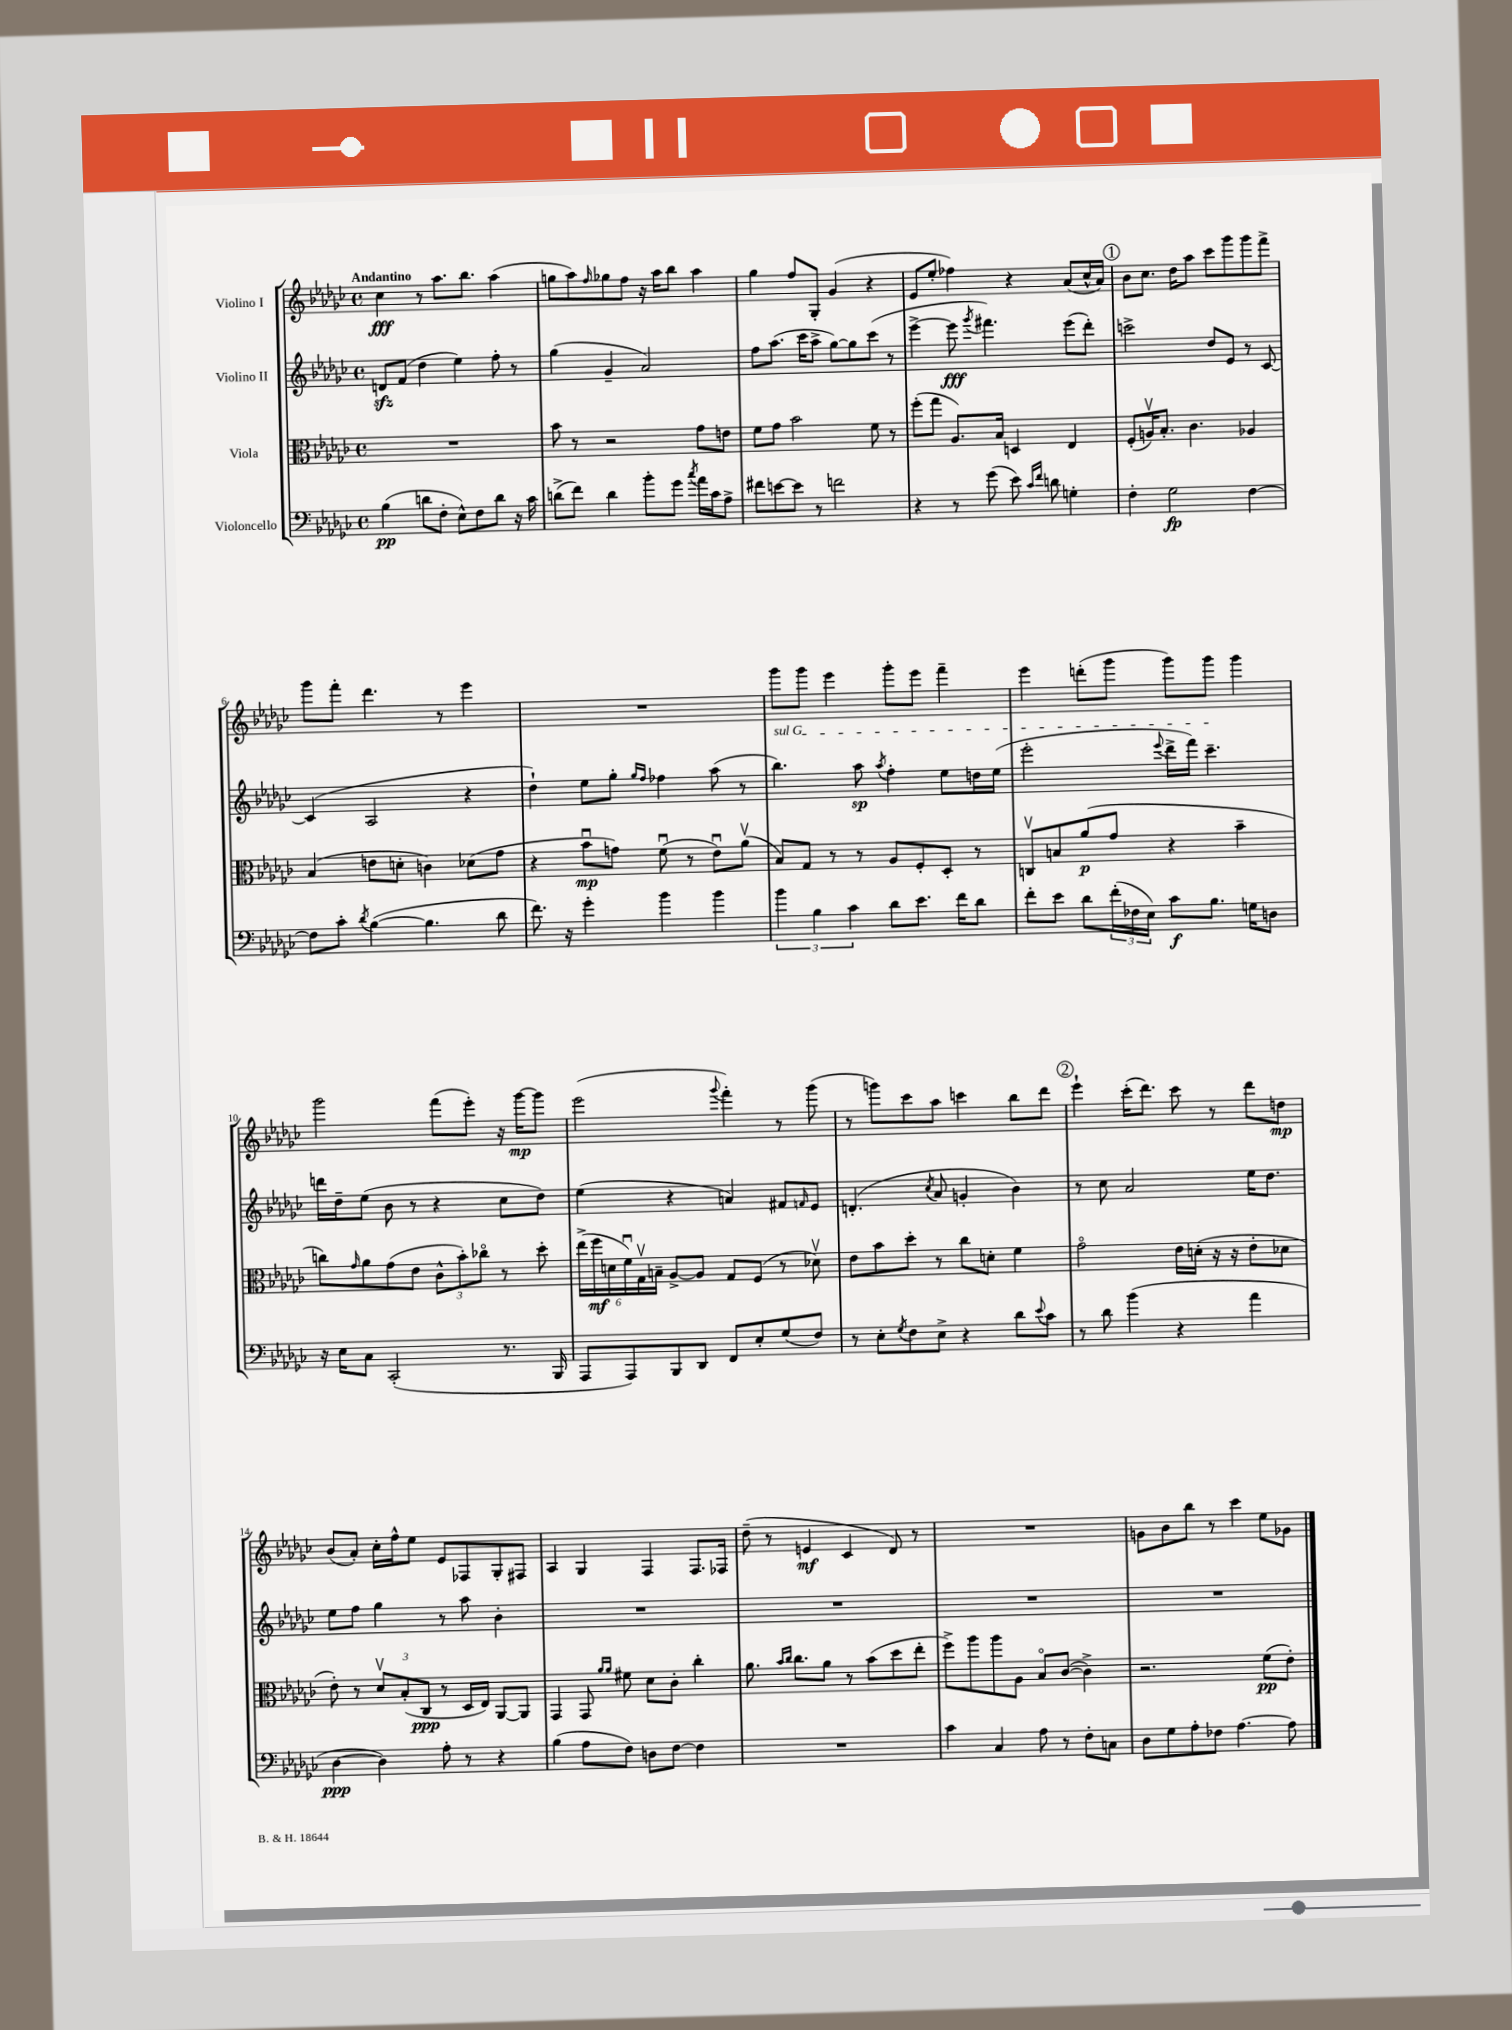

**kern	**kern	**kern	**kern
*staff4	*staff3	*staff2	*staff1
*clefF4	*clefC3	*clefG2	*clefG2
*k[b-e-a-d-g-c-]	*k[b-e-a-d-g-c-]	*k[b-e-a-d-g-c-]	*k[b-e-a-d-g-c-]
*M4/4	*M4/4	*M4/4	*M4/4
*met(c)	*met(c)	*met(c)	*met(c)
(4B-	1r	8d	4cc-
.	.	(8f	.
8d	.	4dd-	8r
8F'	.	.	8.aa-
8E-^^)	.	4ee-)	.
.	.	.	8.bb-
8F	.	.	.
8d	.	8ff'	(4aa-
16r	.	8r	.
16c-	.	.	.
=	=	=	=
(8d^	8b-	(4gg-	8gg
8f)	8r	.	8aa-)
.	.	.	16qqff
4d	2r	4g-~	8gg-
.	.	.	8ff
8b-'	.	2a-)	16r
.	.	.	16aa-
8g-	.	.	8bb-
8qcc-	.	.	.
16a-	8g-	.	4aa-
16c-	.	.	.
8A-^	8e	.	.
=	=	=	=
8f#	8f	8ff	4gg-
[8e	8g-	(8.aa-	.
8e]	2b-	.	8ff
.	.	16ccc-	.
8r	.	8aa-^	8G-'
2f	.	[8gg-)	(4g-
.	.	8gg-]	.
.	8f	(8ccc-	4r
.	8r	8r	.
=	=	=	=
4r	(8ff'	[4eee-^	8e-
.	8gg-	.	8ee-'
8r	8.A-)	8eee-]	4ff-)
.	.	8qggg-	.
(8g-	.	4.fff#)	.
.	16B-	.	.
8e-)	4D	.	4r
16qqc-	.	.	.
16qqf	.	.	.
8d	.	.	.
4G'	4E-	(8eee-	(8a-
.	.	8ddd-')	16cc-^^
.	.	.	16a-)
=	=	=	=
4F'	(8F'	2ccc^	8b-
.	16Av)	.	8.cc-
.	8.B-'	.	.
2G-	.	.	.
.	.	.	16dd-
.	4.c-	.	8aa-
.	.	8dd-	8ccc-
.	.	8e-	8ggg-
[4F	4A-	8r	8ggg-
.	.	[8c-	8fff^
=	=	=	=
8F]	(4B-	(4c-]	8ggg-
8c-'	.	.	8fff'
8qd-	.	.	.
([4B-	8e	2A-	4.ddd-
.	8d'	.	.
4.B-]	4c)	.	.
.	.	.	8r
.	(8d-	4r	4eee-
8d-	8g-	.	.
=	=	=	=
8.f)	4r	4dd-`)	1r
16r	.	.	.
4g-'	8b-u	8ee-	.
.	8g)	8gg-'	.
.	.	16qqgg-	.
.	.	16qqff	.
4b-	(8fu	4ff-	.
.	8r	.	.
4b-	8e-u)	(8aa-	.
.	(8a-v	8r	.
=	=	=	=
6b-	8B-)	4.bb-)	8ggg-
.	8G-	.	8ggg-
6B-	.	.	.
.	8r	.	4eee-
6c-	.	.	.
.	8r	8aa-	.
.	.	8qaa-	.
8d-	8A-	4ff'	8ggg-'
8.e-	8F'	.	8eee-
.	8D-'	8ee-	4fff~
16f	.	.	.
8d-	8r	16dd	.
.	.	(16ee-	.
=	=	=	=
8f'	8Cv	2eee-'	4eee-
8e-	8B	.	.
8d-	(8a-	.	(8ddd'
(24f'	8g-	.	8ggg-
24F-	.	.	.
24E-)	.	.	.
.	.	8qqeee-	.
8c-	4r	16ddd-^	8ggg-)
.	.	16fff)	.
8.B-	.	4.ccc-~	8ggg-
.	4b-~	.	4ggg-
16G	.	.	.
8D	.	.	.
=	=	=	=
16r	8cc)	16ddd	2ggg-
16E-	.	16dd-~	.
.	16qqg-	.	.
8C-	8a-	(8ee-	.
(2CC-'	(8g-	8b-	.
.	8e-	8r	.
.	12c-^^	4r	(8fff
.	12b-')	.	.
.	.	.	8eee-')
.	12cc-o	.	.
8.r	8r	8cc-	16r
.	.	.	[16ggg-
.	8dd-'	8dd-)	8ggg-]
16BBB-	.	.	.
=	=	=	=
8AAA-	(24ee-^	(4ee-	(2eee-
.	24ff	.	.
.	24d	.	.
8AAA-)	24fu)	.	.
.	24G-v	.	.
.	24B~	.	.
8BBB-	[8A-^	4r	.
8DD-	8A-]	.	.
.	.	.	8qqggg-
8FF	8G-	4a)	4fff')
8E-'	(8F	.	.
(8G-	8r	8f#	8r
.	.	16qqf	.
8F)	8d-v)	8e-	(8ggg-
=	=	=	=
8r	8e-	(4.d'	8r
8E-'	8b-	.	8ggg)
8qG-	.	.	.
8F	8dd-'	.	8ccc-
.	.	8qcc-	.
8E-^	8r	8a-	8aa-
4r	8cc-	4g'	4ccc
.	8d'	.	.
8d-	4f	4b-)	8bb-
8qqe-	.	.	.
8c-	.	.	8ddd-
=	=	=	=
8r	2g-o	8r	4eee-`
8d-	.	8cc-	.
(4b-	.	2a-	(16ccc-'
.	.	.	8.ddd-)
4r	16e-	.	8ccc-
.	(16d'	.	.
.	16r	.	8r
.	16r	.	.
4a-	8e-'	16ee-	8ddd-
.	.	8.dd-	.
.	8d-	.	8dd
=	=	=	=
[4D-	8e-')	8ee-	(8b-
.	8r	8ff	8a-')
4D-])	12d-v	4gg-	16cc-'
.	.	.	16ff^^
.	(12B-'	.	.
.	.	.	8ee-
.	12C-	.	.
8A-'	8r	8r	8e-
8r	16D-	8aa-	8F-
.	16E-)	.	.
4r	[8AA-	4b-'	8G-'
.	8AA-]	.	8F#
=	=	=	=
(4B-	4GG-	1r	4A-
8A-	8GG-	.	4G-
.	16qqa-	.	.
.	16qqa-	.	.
8F)	8f#	.	.
8D	8d-	.	4F
[8F	8c-'	.	.
4F]	4cc-'	.	8.F
.	.	.	16F-
=	=	=	=
1r	8.a-	1r	(8dd-~
.	.	.	8r
.	16qqb-	.	.
.	16qqcc-	.	.
.	8.cc-	.	.
.	.	.	4e
.	8a-	.	.
.	8r	.	4c-
.	(8b-	.	.
.	8dd-	.	8d-)
.	8ee-'	.	8r
=	=	=	=
4c-	8ff^)	1r	1r
.	8aa-	.	.
4C-	8aa-	.	.
.	8A-	.	.
8A-	8B-o	.	.
8r	([8c-	.	.
8F'	4c-^])	.	.
8C	.	.	.
=	=	=	=
8D-	2.r	1r	8g
8G-	.	.	8b-
8A-'	.	.	8bb-
8F-	.	.	8r
[4.A-	.	.	4ccc-
.	(8f	.	8ee-
8A-]	8e-')	.	8g-
==	==	==	==
*-	*-	*-	*-
